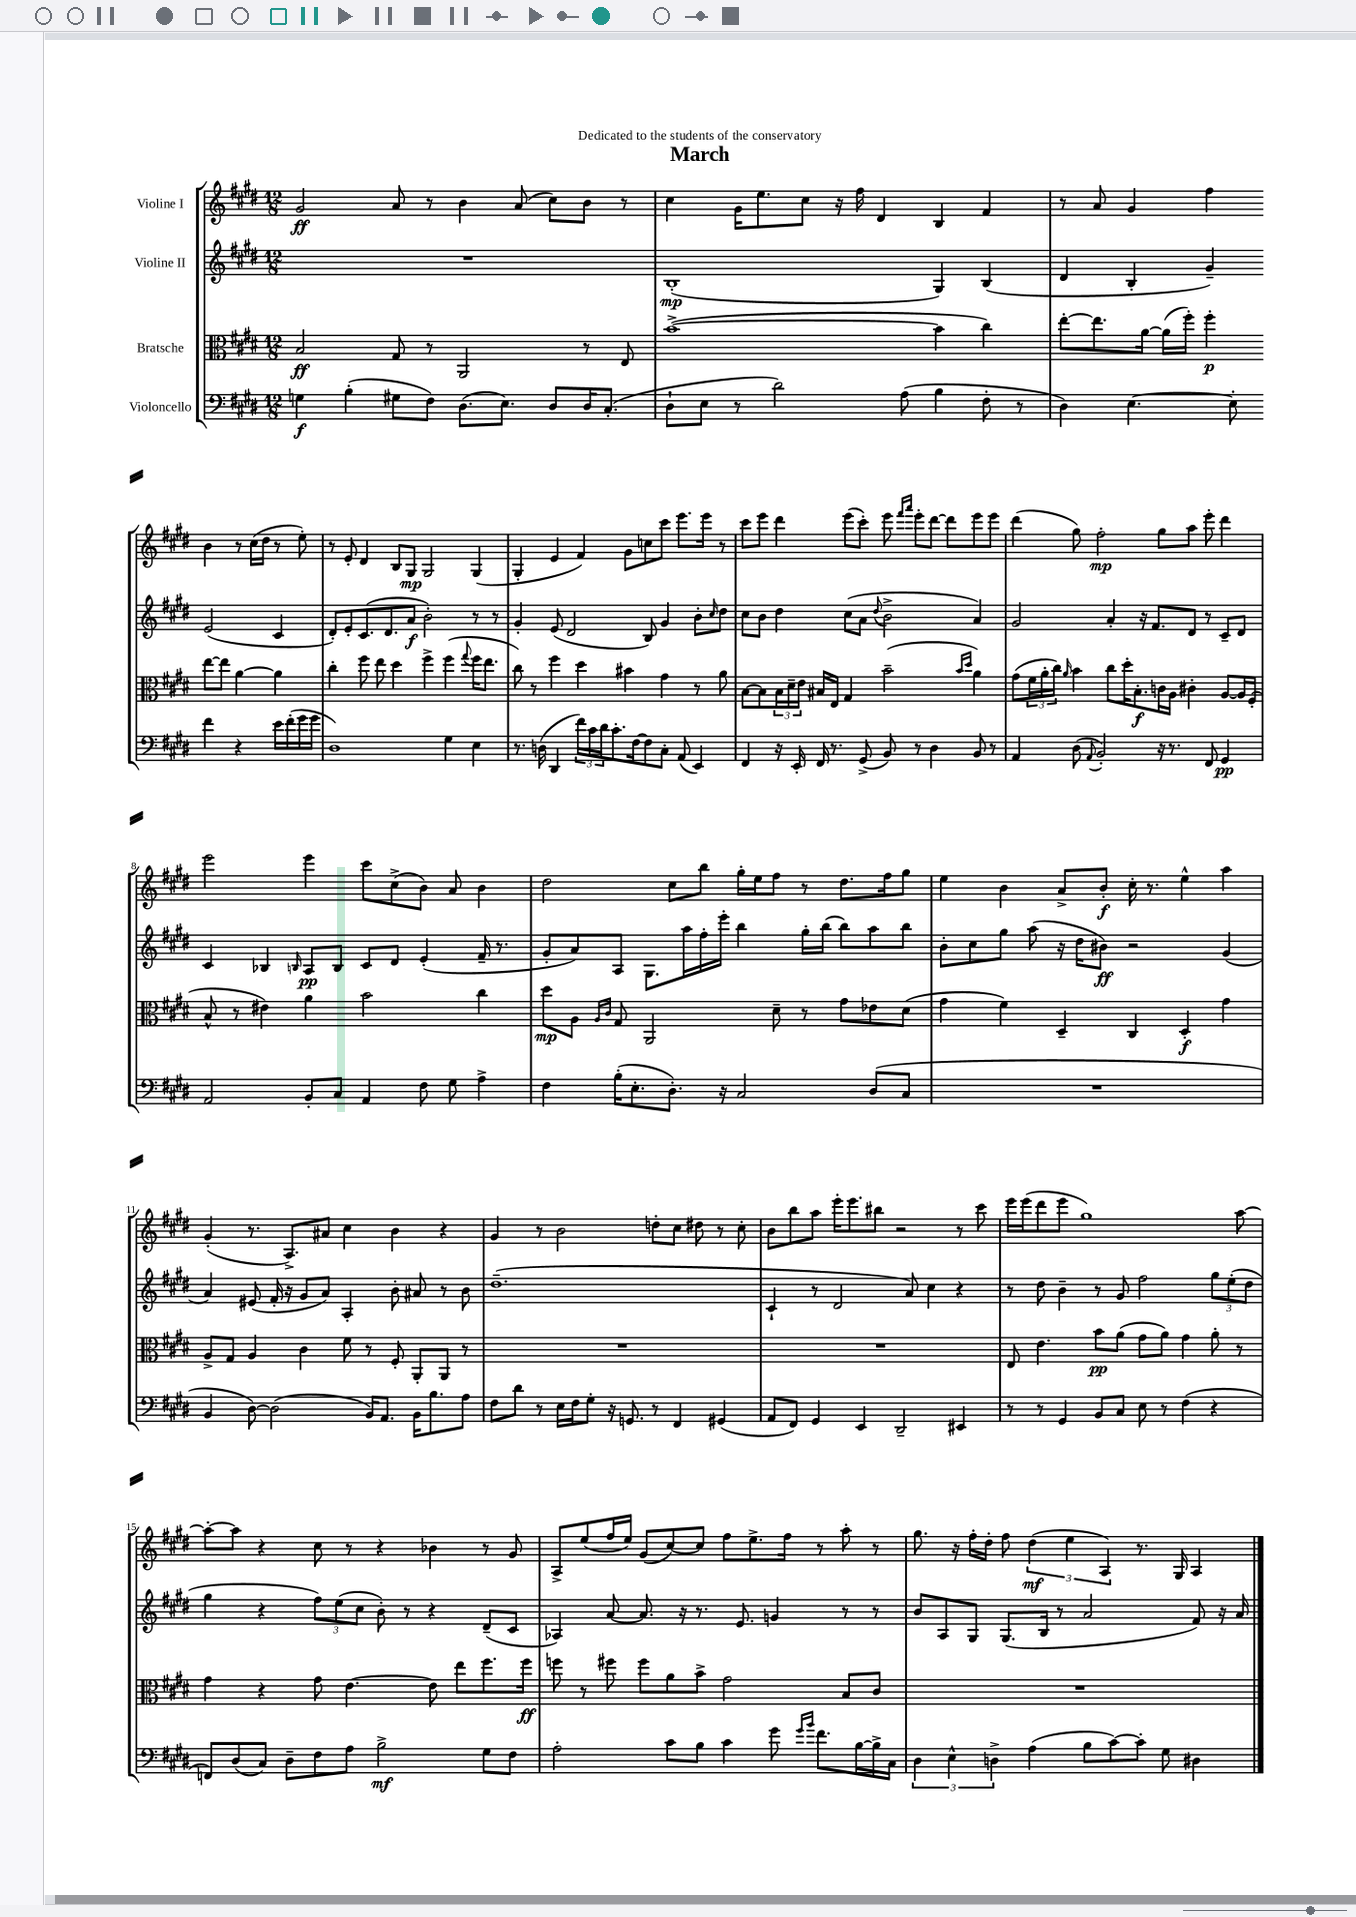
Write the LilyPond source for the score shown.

\header { title = "March" dedication = "Dedicated to the students of the conservatory" }
<<
\new StaffGroup <<
\new Staff = "s0" \with { instrumentName = "Violine I" } {
    \clef treble \key e \major \numericTimeSignature \time 12/8
    gis'2\ff a'8 r8 b'4 a'8( cis''8) b'8 r8 |
    cis''4 gis'16 e''8. cis''8 r16 fis''16 dis'4 b4 fis'4 |
    r8 a'8 gis'4 fis''4 b'4 r8 cis''16( dis''16 r8 e''8-.) |
    r8 e'8-. dis'4 b8 gis8\mp gis2 gis4( |
    gis4-. e'4 fis'4) gis'8 c''8 cis'''8 e'''8. e'''16 r8 |
    cis'''8 e'''8 dis'''4 e'''8( cis'''8-.) e'''8 \grace { fis'''16 a'''16 } e'''8-. dis'''8~ dis'''8 e'''8 e'''8 |
    dis'''4( gis''8) fis''2-.\mp gis''8 a''8 e'''8-. dis'''4 |
    e'''2 e'''4 cis'''8 cis''8->( b'8) a'8 b'4 |
    dis''2 cis''8 b''8 gis''16-. e''16 fis''8 r8 dis''8. fis''16 gis''8 |
    e''4 b'4 a'8-> b'8-.\f cis''16-. r8. e''4-^ a''4 |
    gis'4-.( r8. a8.->) ais'8 cis''4 b'4 r4 |
    gis'4 r8 b'2 d''8-. cis''8 dis''8 r8 cis''8-. |
    b'8 b''8 a''8 e'''16-. e'''8. bis''8 r2 r8 cis'''8 |
    e'''16 e'''16( dis'''8 e'''8 gis''1) a''8~ |
    a''8~-. a''8 r4 cis''8 r8 r4 bes'4 r8 gis'8 |
    a8-> e''8( fis''16 e''16) gis'8( cis''8~) cis''8 fis''8 e''8.-> fis''16 r8 a''8-. r8 |
    gis''8. r16 fis''16-. dis''16-. fis''8 \tuplet 3/2 { dis''4\mf( e''4 a4) } r8. gis16 a4 \bar "|." |
}
\new Staff = "s1" \with { instrumentName = "Violine II" } {
    \clef treble \key e \major \numericTimeSignature \time 12/8
    R1. |
    b1-.\mp( gis4) b4( |
    dis'4 b4-. gis'4--) e'2( cis'4 |
    dis'8-.) e'8-. cis'8.( dis'8. a'8\f b'2-.) r8 r8 |
    gis'4-. e'8( dis'2 b8) gis'4 b'8-. \grace { cis''16 } dis''8 |
    cis''8 b'8 dis''4 cis''8( a'8 \appoggiatura { dis''8 } b'2-> a'4) |
    gis'2 a'4-. r16 fis'8. dis'8 r8 cis'8-- dis'8 |
    cis'4 bes4 \grace { b16 } a8\pp b8 cis'8 dis'8 e'4-.( fis'16-- r8. |
    gis'8-. a'8) a8 gis8. a''16 fis''16-. e'''16-. b''4 gis''16-. b''16( b''8) a''8 b''8 |
    b'8-. cis''8 gis''8 a''8( r16 dis''16 bis'8\ff) r2 gis'4( |
    a'4) eis'8( fis'16-. r16 gis'8 a'8) a4-. b'8-. ais'8 r8 b'8 |
    dis''1.--( |
    cis'4-! r8 dis'2 a'8) cis''4 r4 |
    r8 dis''8 b'4-- r8 gis'8 fis''2 \tuplet 3/2 { gis''8 e''8-.( dis''8 } |
    gis''4 r4 \tuplet 3/2 { fis''8) e''8( cis''8 } b'8-.) r8 r4 dis'8--( cis'8 |
    aes4) a'8~ a'8. r16 r8. e'8. g'4 r8 r8 |
    b'8 a8 gis8 gis8.( b16 r8 a'2 fis'8) r16 a'16 \bar "|." |
}
\new Staff = "s2" \with { instrumentName = "Bratsche" } {
    \clef alto \key e \major \numericTimeSignature \time 12/8
    b2\ff gis8 r8 a,2 r8 e8 |
    b'1~->( b'4 cis''4) |
    e''8~-. e''8. a'16~ a'16( fis''16-.) fis''4-.\p e''8~ e''8 a'4~ a'4 |
    cis''4-. fis''8 e''8 dis''4 fis''4-> fis''4( \appoggiatura { gis''8 } fis''16 e''8. |
    cis''8) r8 fis''4 dis''4 bis'4 gis'4 r8 a'8 |
    b8~ b8 \tuplet 3/2 { b16 dis'16-- e'16 } bis16 e16 gis4 b'2--( \grace { b'16 dis''16 } a'4) |
    gis'8( \tuplet 3/2 { fis'16 a'16-. cis''16) } \grace { a'16 } b'4 cis''8 dis''16-. b8.-.\f c'16 a16 cis'4-. a8~ a16 fis16-.( |
    b8-^ r8 eis'4) a'4 b'2 cis''4 |
    dis''8\mp a8 \grace { a16 cis'16 } gis8 a,2 dis'8-- r8 gis'8 ees'8 dis'8( |
    gis'4 fis'4) dis4-- cis4 dis4-.\f gis'4 |
    a8-> gis8 a4 cis'4 fis'8 r8 fis8-. a,8-. a,8 r8 |
    R1. |
    R1. |
    e8 e'4. b'8\pp a'8( gis'8 a'8) gis'4 a'8-. r8 |
    gis'4 r4 gis'8 e'4.~ e'8 e''8 fis''8. fis''16\ff |
    f''8 r8 fis''8 fis''8 a'8 b'8-> gis'2 b8 cis'8 |
    R1. \bar "|." |
}
\new Staff = "s3" \with { instrumentName = "Violoncello" } {
    \clef bass \key e \major \numericTimeSignature \time 12/8
    g4\f b4-.( gis8 fis8) dis8.( e8.) dis8 dis16 cis8.-.( |
    dis8-! e8 r8 dis'2) a8( b4 fis8-. r8 |
    dis4) e4.~ e8-. fis'4 r4 e'16 fis'16-.( gis'16 gis'16 |
    dis1) gis4 e4 |
    r8. d16( dis,4 \tuplet 3/2 { fis'16) cis'16 dis'16 } cis'8.-. fis16~ fis8 cis8-. a,8( e,4) |
    fis,4 r16 e,16-. fis,16 r8. gis,8->( b,8) r8 dis4 b,8 r8 |
    a,4 dis8( \appoggiatura { a,8 } b,2-.) r16 r8. fis,8 gis,4\pp |
    a,2 b,8-. cis8 a,4 fis8 gis8 a4-> |
    fis4 b16-.( e8.-. dis8.-.) r16 cis2 dis8( cis8 |
    R1. |
    b,4 dis8~) dis2( b,16) a,8. b,16 b8. a8 |
    fis8 dis'8 r8 e16 fis16 gis8-. r16 g,8. r8 fis,4 gis,4( |
    a,8 fis,8) gis,4 e,4 dis,2-- eis,4 |
    r8 r8 gis,4 b,8 cis8 e8 r8 fis4( r4 |
    f,8) dis8( cis8) dis8-- fis8 a8 b2->\mf gis8 fis8 |
    a2-. cis'8 b8 cis'4 gis'8 \grace { gis'16 b'16 } fis'8. b16~ b16-> cis16 |
    \tuplet 3/2 { dis4 e4-^ d4-> } a4( b8 cis'8~) cis'8-. gis8 dis4 \bar "|." |
}
>>
>>
